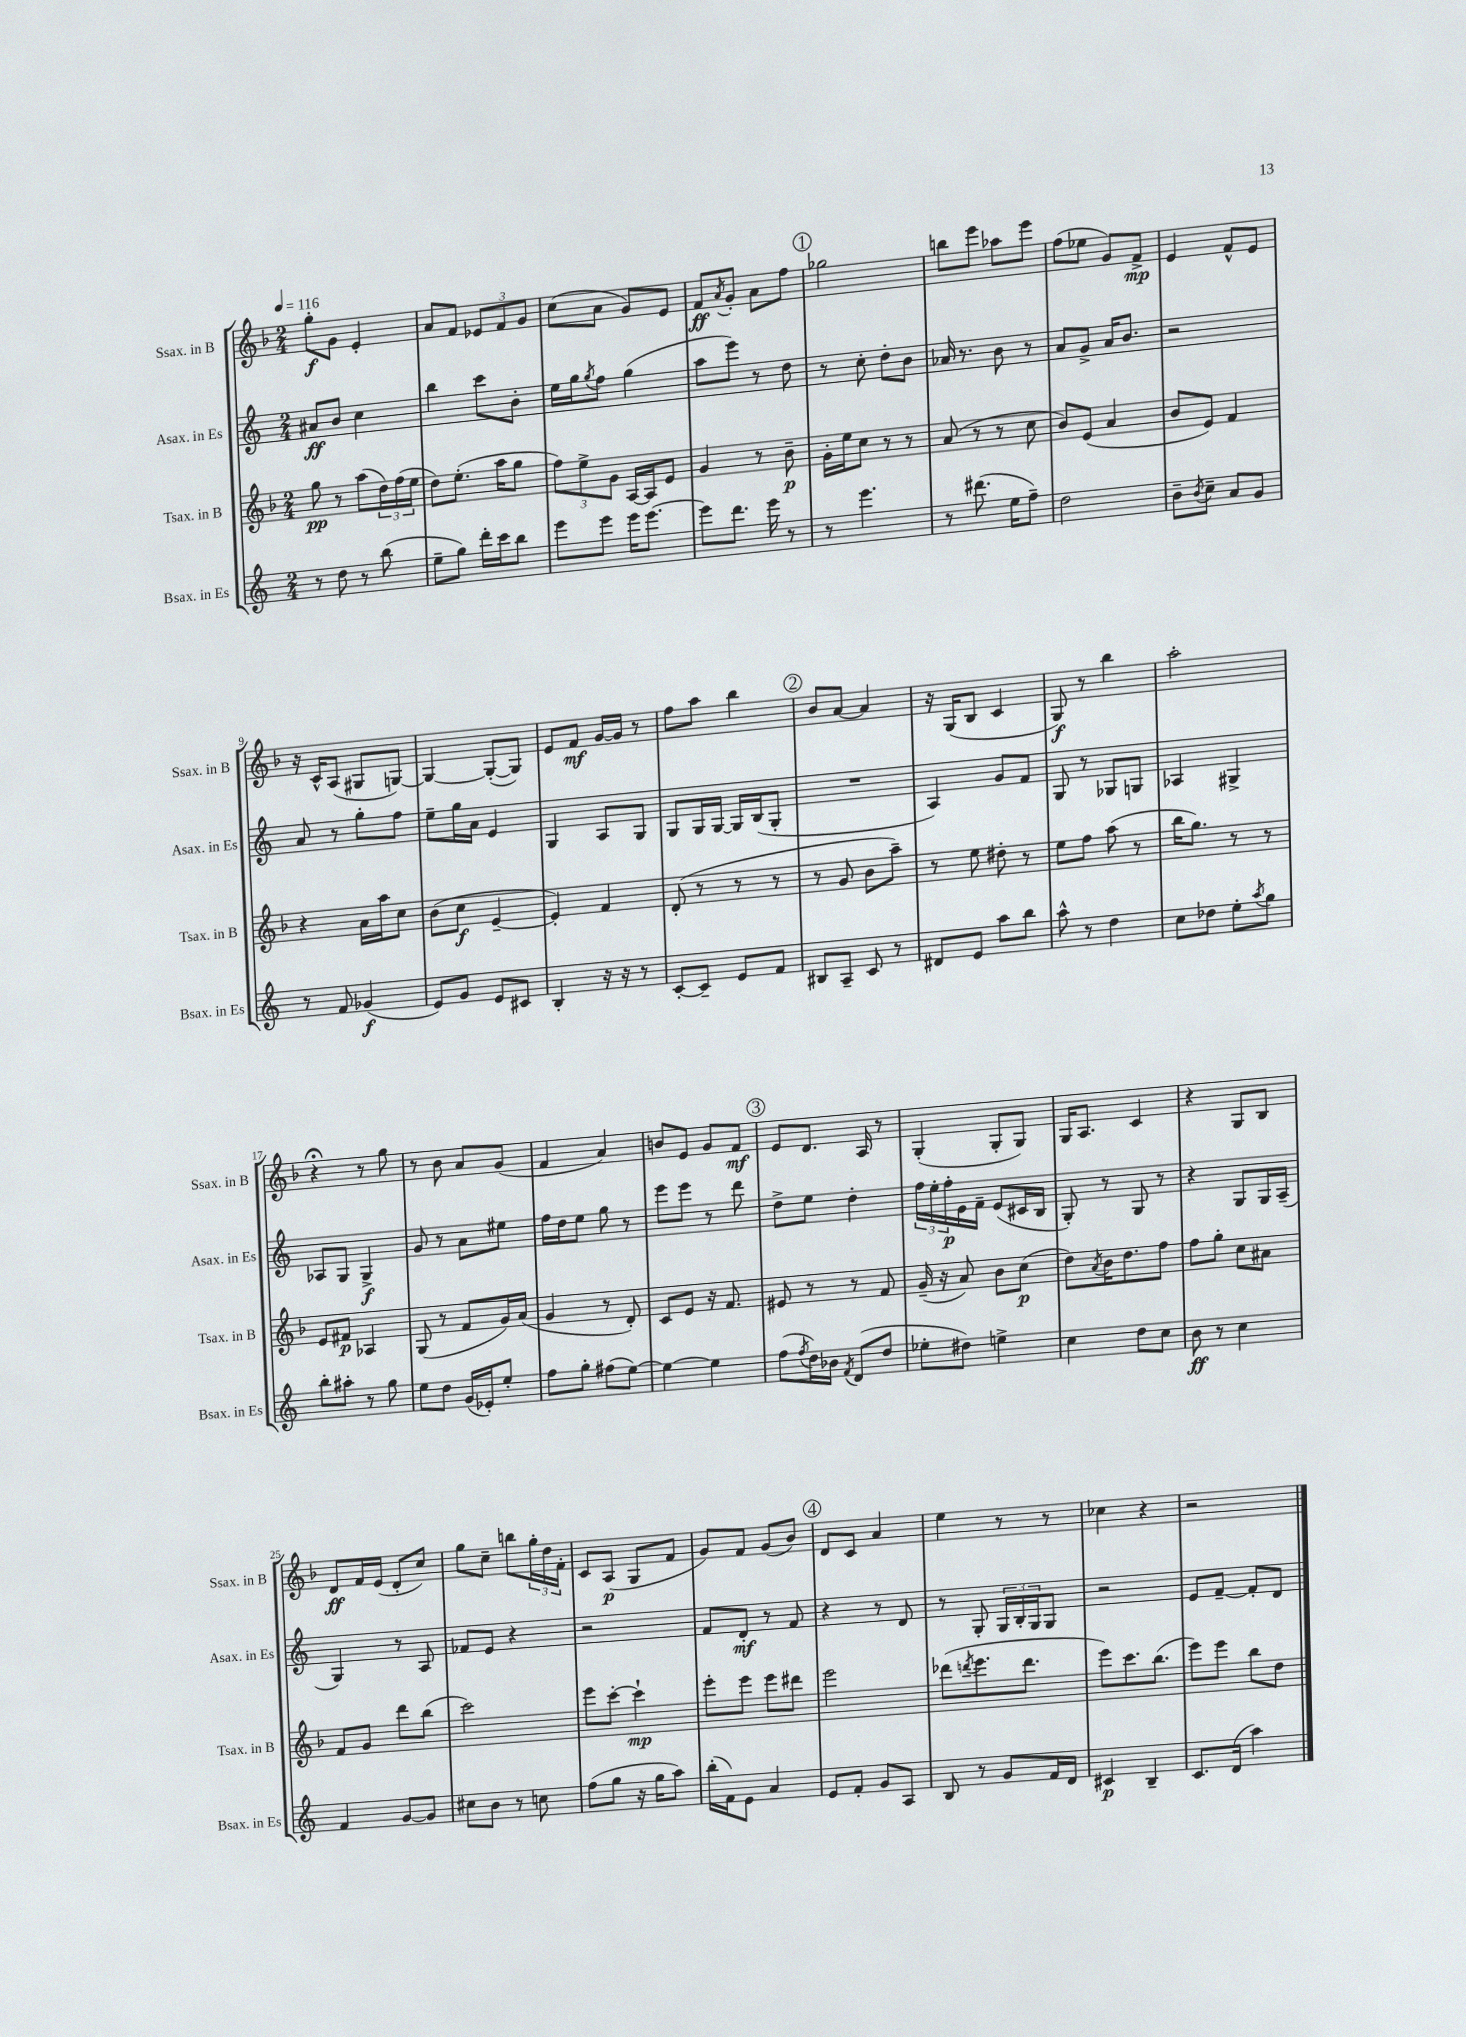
<<
\new StaffGroup <<
\new Staff = "s0" \with { instrumentName = "Ssax. in B" shortInstrumentName = "Ssax. in B" } {
    \clef treble \key f \major \numericTimeSignature \time 2/4 \tempo 4 = 116
    g''8-.\f g'8 e'4-. |
    a'8 f'8 \tuplet 3/2 { ees'8 f'8 g'8 } |
    c''8( a'8 g'8) e'8 |
    f'8\ff \acciaccatura { a'8 } g'8-. a'8 f''8 |
    \mark \markup { \circle "1" } ges''2 |
    b''8 e'''8 aes''8 e'''8 |
    f''8( ees''8 g'8) f'8->\mp |
    e'4 f'8-^ e'8 |
    r16 c'16-^ a8( gis8 g8~) |
    g4~ g8~-.( g8) |
    e'8 f'8\mf g'16~ g'16 r8 |
    f''8 a''8 bes''4 |
    \mark \markup { \circle "2" } bes'8 a'8~ a'4 |
    r16 g16( bes8 c'4 |
    g8\f) r8 bes''4 |
    a''2-. |
    r4\fermata r8 g''8 |
    r8 bes'8 a'8 g'8( |
    f'4 a'4) |
    b'8 e'8 g'8 f'8\mf |
    \mark \markup { \circle "3" } e'8 d'8. a16 r8 |
    g4-.( g8-. g8) |
    g16 a8. c'4 |
    r4 g8 bes8 |
    d'8\ff f'16 e'16( d'8-. c''8) |
    g''8 c''8-- b''8 \tuplet 3/2 { g''16-. d''16 f'16-. } |
    c'8 a8\p( g8 f'8 |
    g'8) f'8 g'8( bes'8) |
    \mark \markup { \circle "4" } d'8 c'8 a'4 |
    e''4 r8 r8 |
    ces''4 r4 |
    r2 \bar "|." |
}
\new Staff = "s1" \with { instrumentName = "Asax. in Es" shortInstrumentName = "Asax. in Es" } {
    \clef treble \key c \major \numericTimeSignature \time 2/4
    ais'8\ff b'8 c''4 |
    b''4 c'''8 b'8-. |
    e''16 g''16 \acciaccatura { g''8 } f''8 g''4( |
    a''8 e'''8) r8 d''8 |
    \mark \markup { \circle "1" } r8 c''8-. d''8-. b'8 |
    aes'16 r8. b'8 r8 |
    a'8 g'8-> a'16 b'8. |
    r2 |
    a'8 r8 g''8-. f''8 |
    e''8-- g''16 a'16 e'4 |
    g4 a8 g8 |
    g8 g16 g16~ g16 b16( g8-. |
    \mark \markup { \circle "2" } R2 |
    a4) g'8 f'8 |
    g8 r8 ges8 g8 |
    aes4 gis4-> |
    aes8 g8 g4->\f |
    g'8 r8 a'8 eis''8 |
    f''16 d''16 e''8 g''8 r8 |
    e'''8 e'''8 r8 d'''8 |
    \mark \markup { \circle "3" } d''8-> e''8 d''4-. |
    \tuplet 3/2 { f''16 e''16-. f''16-.\p } e'16 f'16-- e'8( cis'16 b16 |
    g8-.) r8 g8 r8 |
    r4 g8 g16 a16--( |
    g4) r8 a8 |
    fes'8 e'8 r4 |
    r2 |
    f'8 d'8-.\mf r8 f'8 |
    \mark \markup { \circle "4" } r4 r8 d'8 |
    r8 g8-. \tuplet 3/2 { g16 b16-. g16 } g8 |
    r2 |
    e'8 f'8~-- f'8-. d'8 \bar "|." |
}
\new Staff = "s2" \with { instrumentName = "Tsax. in B" shortInstrumentName = "Tsax. in B" } {
    \clef treble \key f \major \numericTimeSignature \time 2/4
    g''8\pp r8 a''8( \tuplet 3/2 { d''16) f''16( e''16 } |
    d''8) e''8.-.( a''16 g''8 |
    \tuplet 3/2 { f''8) e''8-> g'8 } a16~ a16 e'8 |
    g'4 r8 bes'8--\p |
    \mark \markup { \circle "1" } g'16-. e''16 c''8 r8 r8 |
    a'8( r8 r8 c''8 |
    bes'8) e'8( a'4 |
    bes'8 e'8) f'4 |
    r4 a'16 a''16 c''8 |
    bes'8( c''8\f e'4~-- |
    e'4-.) f'4 |
    d'8-.( r8 r8 r8 |
    \mark \markup { \circle "2" } r8 g'8 bes'8 a''8--) |
    r8 e''8 dis''8-. r8 |
    e''8 f''8 a''8( r8 |
    bes''16 g''8.) r8 r8 |
    e'8 fis'8\p aes4 |
    g8( r8 f'8 g'16) a'16( |
    g'4 r8 d'8-.) |
    c'8 e'8 r16 f'8. |
    \mark \markup { \circle "3" } eis'8 r8 r8 f'8 |
    g'16--( r16 a'8) bes'8 c''8\p( |
    d''8) \acciaccatura { a'8 } bes'16 d''8. f''8 |
    f''8 g''8-. c''8 ais'8 |
    f'8 g'8 d'''8 bes''8( |
    c'''2) |
    e'''8 c'''8~-. c'''4-!\mp |
    e'''8-. e'''8 e'''8 dis'''8 |
    \mark \markup { \circle "4" } e'''2 |
    des'''8( \acciaccatura { d'''8 } e'''8. d'''8. |
    e'''8) c'''8. bes''8.( |
    e'''8) e'''8 bes''8 d''8 \bar "|." |
}
\new Staff = "s3" \with { instrumentName = "Bsax. in Es" shortInstrumentName = "Bsax. in Es" } {
    \clef treble \key c \major \numericTimeSignature \time 2/4
    r8 d''8 r8 b''8( |
    e''8-- g''8) d'''16-. c'''16 b''8 |
    e'''8 e'''8 e'''16 e'''8.~ |
    e'''8 d'''8. e'''16 r8 |
    \mark \markup { \circle "1" } r8 e'''4. |
    r8 dis'''8.( e''16 f''8--) |
    d''2 |
    b'8-- \acciaccatura { b'8 } c''8-- a'8 g'8 |
    r8 f'8 ges'4\f( |
    e'8) g'8 e'8 cis'8 |
    b4-. r16 r16 r8 |
    c'8~-. c'8-- e'8 f'8 |
    \mark \markup { \circle "2" } bis8 a8-- c'8 r8 |
    dis'8 e'8 a''8 b''8 |
    a''8-^ r8 d''4 |
    c''8 des''8 e''8-. \acciaccatura { a''8 } g''8 |
    b''8-. ais''8-. r8 g''8 |
    e''8 d''8 g'16( ees'16-.) e''8-. |
    f''8 g''8-. fis''8( e''8~) |
    e''4~ e''4 |
    \mark \markup { \circle "3" } f''8( \acciaccatura { f''8 } d''16) bes'16 \acciaccatura { f'8 } d'8( d''8 |
    ees''8-. dis''8) e''4-> |
    c''4 d''8 c''8 |
    b'8\ff r8 c''4 |
    f'4 g'8~ g'8 |
    cis''8 b'8 r8 c''8 |
    f''8( g''8 r16 g''16 a''8) |
    b''16-.( f'16) e'8 a'4 |
    \mark \markup { \circle "4" } e'8 f'8-. g'8 a8 |
    b8 r8 g'8 f'16 d'16 |
    cis'4\p b4-- |
    c'8. d'16( a''4) \bar "|." |
}
>>
>>
